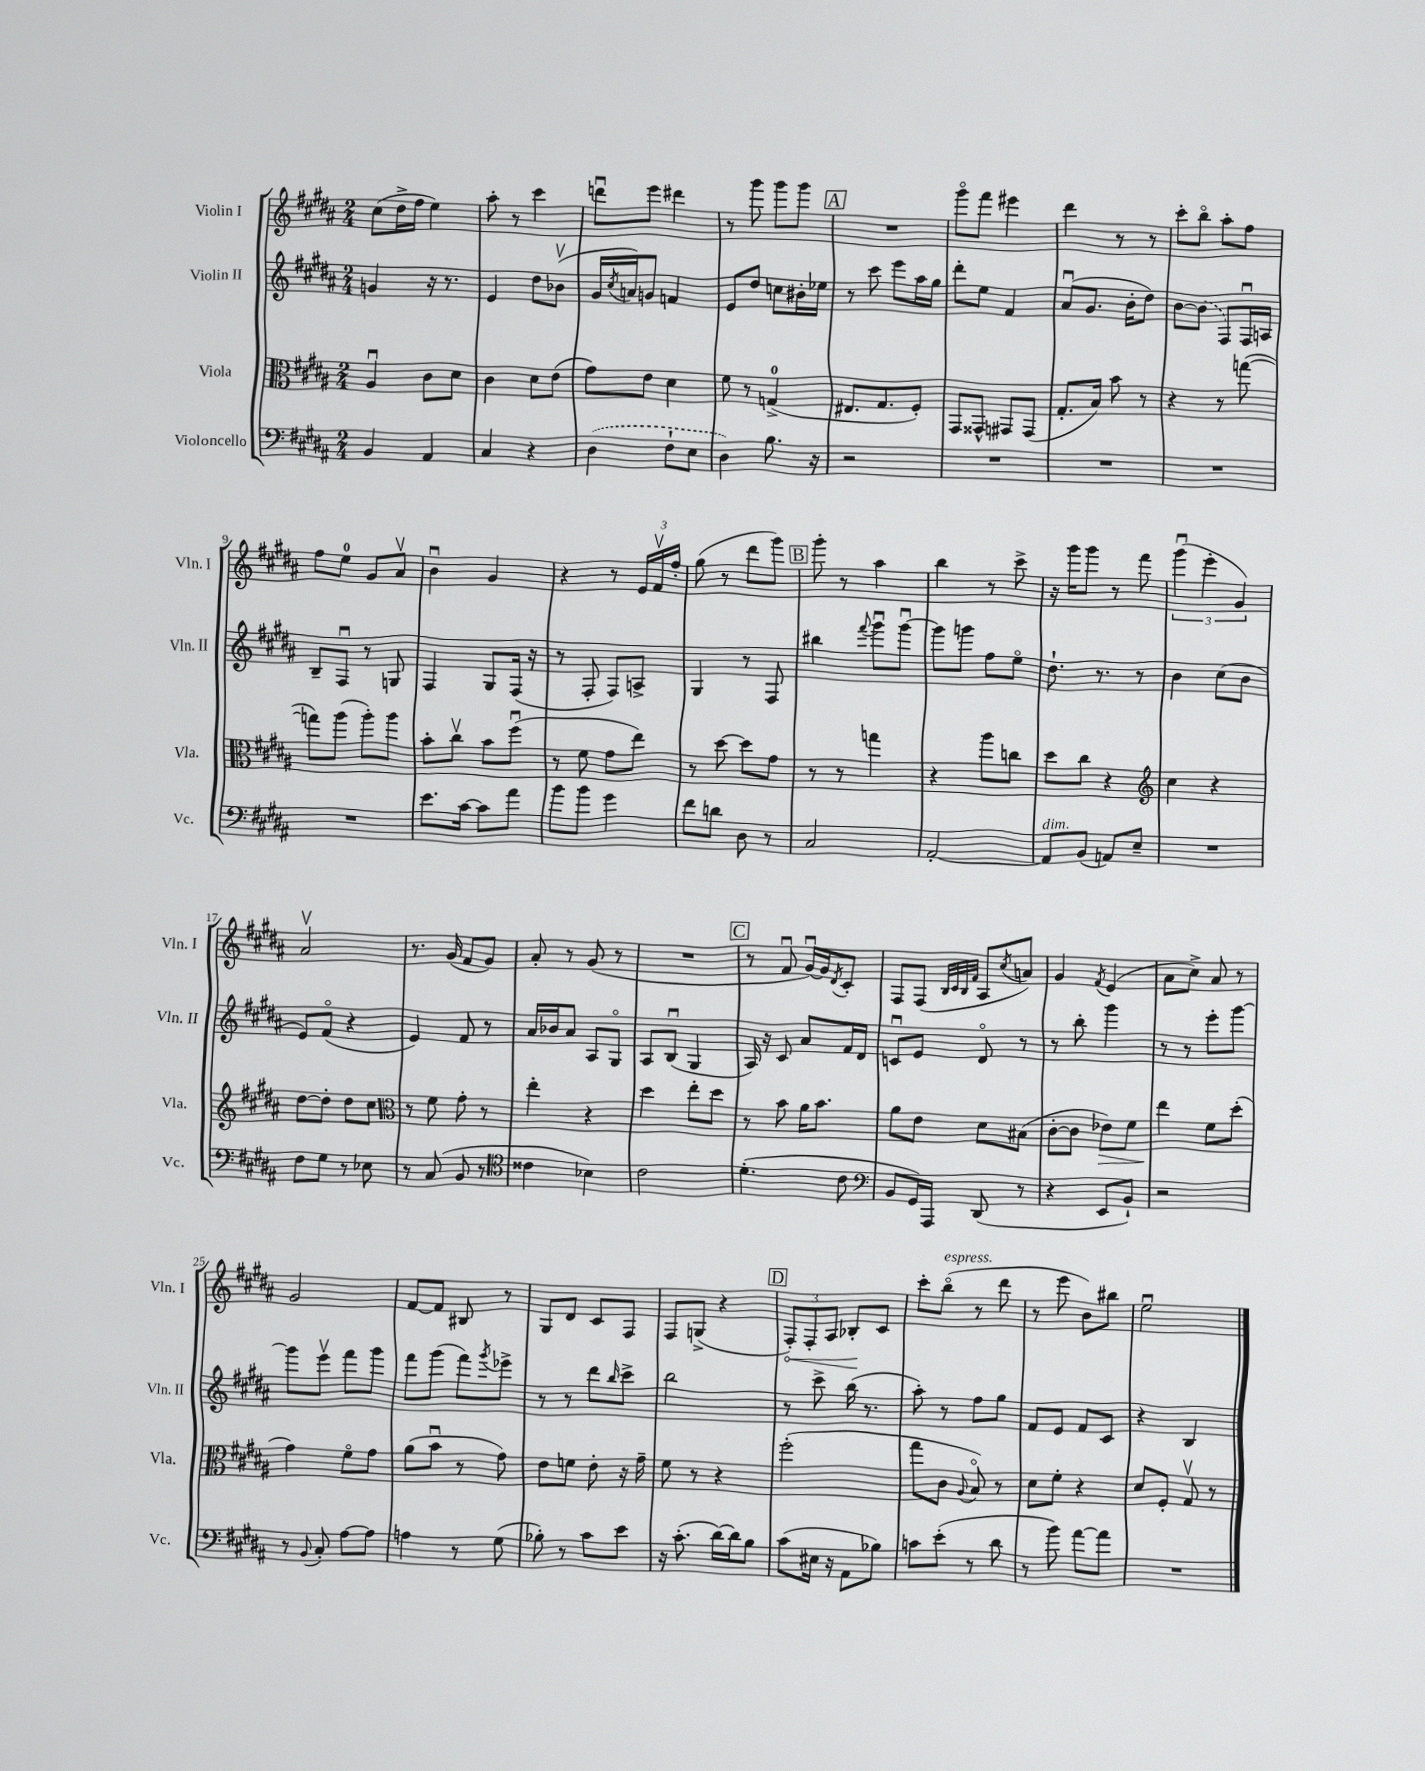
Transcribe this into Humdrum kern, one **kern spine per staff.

**kern	**kern	**dynam	**kern	**kern	**dynam
*part4	*part3	*part3	*part2	*part1	*part1
*staff4	*staff3	*staff3	*staff2	*staff1	*staff1
*I"Violoncello	*I"Viola	*	*I"Violin II	*I"Violin I	*
*I'Vc.	*I'Vla.	*	*I'Vln. II	*I'Vln. I	*
*clefF4	*clefC3	*	*clefG2	*clefG2	*
*k[f#c#g#d#a#]	*k[f#c#g#d#a#]	*	*k[f#c#g#d#a#]	*k[f#c#g#d#a#]	*
*M2/4	*M2/4	*	*M2/4	*M2/4	*
=1	=1	=1	=1	=1	=1
4BB/	4A#u/	.	4gn/	(8cc#\L	.
.	.	.	.	16dd#^\L	.
.	.	.	.	16ff#\JJ	.
4AA#/	8c#\L	.	16r	4ee\)	.
.	.	.	8.r	.	.
.	8d#\J	.	.	.	.
=2	=2	=2	=2	=2	=2
4C#/	4c#\	.	4e/	8aa#'\	.
.	.	.	.	8r	.
4r	8d#\L	.	8dd#\L	4ccc#\	.
.	(8e\J	.	(8b-Xv\J	.	.
=3	=3	=3	=3	=3	=3
(4D#\	8g#\L)	.	16g#/LL	8dddnu\L	.
.	.	.	8qcc#/	.	.
.	.	.	16an/J)	.	.
.	8e\J	.	8gn/J	8eee\J	.
8F#`\L	4d#\	.	4fn/	4ddd#X\	.
8E\J	.	.	.	.	.
=4	=4	=4	=4	=4	=4
4D#\)	8f#\	.	8e/L	8r	.
.	8r	.	8dd#/J	8ggg#\	.
8.B\	(4Gn^/	.	8ccn\L	8ggg#\L	.
.	.	.	16b#X'\L	8ggg#\J	.
16r	.	.	16ee-X\JJ	.	.
!!LO:REH:place=s1:t=A
=5	=5	=5	=5	=5	=5
2r	8.E#X/L	.	8r	2r	.
.	.	.	8ccc#\	.	.
.	8.G#/	.	.	.	.
.	.	.	8eee\L	.	.
.	8F#'/J)	.	16aa#\L	.	.
.	.	.	16gg#\JJ	.	.
=6	=6	=6	=6	=6	=6
2r	8GG#/L	.	8ddd#'\L	8ggg#\L	.
.	8GG##X^^/J	.	8ee\J	8fff#\J	.
.	8GG#X/L	.	4f#/	4eee#X\	.
.	(8GG#/J	.	.	.	.
=7	=7	=7	=7	=7	=7
2r	8.G#'/L	.	(8a#u/L	4ddd#\	.
.	.	.	8.g#/J	.	.
.	16B/Jk)	.	.	.	.
.	8b\	.	.	8r	.
.	.	.	16b'\KL	.	.
.	8r	.	8dd#\J)	8r	.
=8	=8	=8	=8	=8	=8
2r	4r	.	[8b\L	8ccc#'\L	.
.	.	.	(8b\J]	8bb\J	.
.	8r	.	8F#/L)	8aa#'\L	.
.	([8ggn\	.	16F#u/L	8ff#\J	.
.	.	.	16An/JJ	.	.
!!LO:LB:g=z
=9	=9	=9	=9	=9	=9
2r	8ggn\L])	.	8B~/L	8ff#\L	.
.	(8aa#\J	.	8F#u/J	8ee\J	.
.	8aa#'\L)	.	8r	8g#/L	.
.	8aa#\J	.	8Gn/	8a#v/J	.
=10	=10	=10	=10	=10	=10
8.e\L	8b'\L	.	4F#/	4bu\	.
.	8cc#v\J	.	.	.	.
[16c#\Jk	.	.	.	.	.
8c#\L]	8b\L	.	8G#/L	4g#/	.
8a#\J	(8ff#u\J	.	(16F#/Jk	.	.
.	.	.	16r	.	.
=11	=11	=11	=11	=11	=11
8b\L	8r	.	8r	4r	.
8b\J	8f#\	.	8F#'/	.	.
4g#\	8g#\L	.	8F#/L)	8r	.
.	8ee\J)	.	8An^/J	24e/LL	.
.	.	.	.	24f#v/	.
.	.	.	.	24ff#'/JJ	.
=12	=12	=12	=12	=12	=12
8f#\L	8r	.	4G#/	(8gg#\	.
8dn\J	[8dd#\	.	.	8r	.
8D#\	8dd#\L]	.	8r	8ddd#\L	.
8r	8g#\J	.	8F#/	8ggg#\J)	.
!!LO:REH:place=s1:t=B
=13	=13	=13	=13	=13	=13
2C#/	8r	.	4bb#X\	8ggg#'\	.
.	8r	.	.	8r	.
.	.	.	8qqfff#/	.	.
.	4ggn\	.	8ggg#u\L	4aa#\	.
.	.	.	[8ggg#u\J	.	.
=14	=14	=14	=14	=14	=14
[2AA#'/	4r	.	8ggg#\L]	4bb\	.
.	.	.	8gggn\J	.	.
.	8aa#\L	.	8ff#\L	8r	.
.	8ccn\J	.	8ee\J	8ccc#^\	.
=15	=15	=15	=15	=15	=15
!LO:TX:a:i:t=dim.	!	!	!	!	!
8AA#/L]	8dd#\L	.	8.dd#`\	16r	.
.	.	.	.	16ggg#\KL	.
(8BB/J	8cc#\J	.	.	8ggg#\J	.
.	.	.	8.r	.	.
8AAn/L)	4r	.	.	8r	.
8E~/J	.	.	8r	8fff#\	.
=16	=16	=16	=16	=16	=16
*	*clefG2	*	*	*	*
2r	4cc#\	.	4b\	(6ggg#u\	.
.	.	.	.	6eee'\	.
.	4r	.	(8cc#\L	.	.
.	.	.	.	6g#/)	.
.	.	.	8b\J	.	.
!!LO:LB:g=z
=17	=17	=17	=17	=17	=17
8F#\L	[8dd#\L	.	8e/L)	2a#v/	.
8G#\J	8dd#'\J]	.	(8f#/J	.	.
8r	8dd#\L	.	4r	.	.
8E-X\	8cc#\J	.	.	.	.
=18	=18	=18	=18	=18	=18
*	*clefC3	*	*	*	*
8r	8r	.	4e/)	8.r	.
(8C#/	8f#\	.	.	.	.
.	.	.	.	(16g#/	.
8BB/	8g#'\	.	8f#/	8f#/L	.
8r	8r	.	8r	8g#/J)	.
=19	=19	=19	=19	=19	=19
*clefC4	*	*	*	*	*
4c##X\	4ee'\	.	16a#/LL	8a#'/	.
.	.	.	16b-X/J	.	.
.	.	.	8a#/J	8r	.
4B-X\)	4r	.	8A#/L	(8g#/	.
.	.	.	8G#/J	8r	.
=20	=20	=20	=20	=20	=20
2c#\	4dd#\	.	8A#/L	2r	.
.	.	.	(8Bu/J	.	.
.	8ee'\L	.	4G#/	.	.
.	8dd#\J	.	.	.	.
!!LO:REH:place=s1:t=C
=21	=21	=21	=21	=21	=21
(4.d#'\	8r	.	16A#/)	8r	.
.	.	.	16r	.	.
.	8b\	.	8c#/	8f#u/	.
.	16a#\KL	.	8a#/L	[16g#u/LL)	.
.	8.b\J	.	.	16g#/J]	.
.	.	.	.	8qd#/	.
8c#\	.	.	16f#/L	8c#'/J	.
.	.	.	16d#/JJ	.	.
=22	=22	=22	=22	=22	=22
*clefF4	*	*	*	*	*
8BB/L	8a#\L	.	8cnu/L	8F#/L	.
16GG#/L)	8e\J	.	8e/J	(8F#/J	.
16AAA#/JJ	.	.	.	.	.
.	.	.	.	32qqB/LLL	.
.	.	.	.	32qqc#/	.
.	.	.	.	32qqB/	.
.	.	.	.	32qqf#/JJJ	.
(8DD#/	8d#\L	.	8d#/	8A#/L	.
.	.	.	.	8qcc#/	.
8r	(8B#X\J	.	8r	8an/J)	.
=23	=23	=23	=23	=23	=23
4r	[8c#'\L	.	8r	4g#/	.
.	8c#\J]	.	8bb'\	.	.
.	.	.	.	8qf#/	.
!	!	!LO:HP:b	!	!	!
8EE/L	8e-X\L)	>	4ggg#\	(4e/	.
8BB`/J)	8f#\J	.	.	.	.
=24	=24	=24	=24	=24	=24
2r	4ee\	.	8r	8a#\L	.
.	.	.	8r	8cc#^\J)	.
.	8f#\L	]	8eee'\L	8a#/	.
.	(8dd#'\J	.	[8ggg#\J	8r	.
!!LO:LB:g=z
=25	=25	=25	=25	=25	=25
8r	4g#\)	.	8ggg#\L]	2g#/	.
8qqBB/	.	.	.	.	.
8C#'/	.	.	8eeev\J	.	.
[8A#\L	8f#\L	.	8fff#\L	.	.
8A#\J]	8g#\J	.	8ggg#\J	.	.
=26	=26	=26	=26	=26	=26
4An\	(8a#\L	.	8fff#\L	[8f#/L	.
.	8bu\J	.	(8ggg#\J	8f#/J]	.
8r	8r	.	8fff#\L)	8B#X/	.
.	.	.	8qggg#/	.	.
(8G#\	8g#\)	.	8eee-X^\J	8r	.
=27	=27	=27	=27	=27	=27
8B-X'\)	8e\L	.	8r	8G#/L	.
8r	8fn\J	.	8r	8d#/J	.
8c#\L	8e'\	.	8ddd#\L	8c#/L	.
.	.	.	16qqbb/	.	.
8e\J	16r	.	8ccc#^\J	8F#/J	.
.	16g#~\	.	.	.	.
=28	=28	=28	=28	=28	=28
16r	8f#\	.	2bb\	8F#/L	.
(8.c#'\	.	.	.	.	.
.	8r	.	.	(8Gn^/J	.
[16d#\LL)	4r	.	.	4r	.
16d#\J]	.	.	.	.	.
8B\J	.	.	.	.	.
!!LO:REH:place=s1:t=D
=29	=29	=29	=29	=29	=29
!	!	!	!	!	!LO:HP:b
(8c#\L	(2ff#'\	.	8r	12F#'/L)	<
.	.	.	.	12F#'/	.
16E#X\Jk	.	.	8ccc#^\	.	.
.	.	.	.	12A#/J	.
16r	.	.	.	.	.
8AA#\L	.	.	(16bb\	8B-X'/L	.
.	.	.	8.r	.	.
8B-X\J)	.	.	.	8c#/J	[
=30	=30	=30	=30	=30	=30
8cn\L	8gg#\L	.	8aa#'\)	8ccc#'\L	.
!	!	!	!	!LO:TX:a:i:t=espress.	!
(8e'\J	8c#\J	.	8r	(8bb\J	.
.	8qqA#/	.	.	.	.
8r	8B/)	.	8ff#\L	8r	.
8d#\	8r	.	8gg#\J	8ddd#\	.
=31	=31	=31	=31	=31	=31
8r	8d#\L	.	8f#/L	8r	.
8b\)	8f#'\J	.	8e/J	8eee\	.
[8a#\L	4r	.	8f#/L	8b\L)	.
8a#\J]	.	.	8c#/J	8bb#X\J	.
=32	=32	=32	=32	=32	=32
2r	8d#/L	.	4r	2eeu\	.
.	8F#'/J	.	.	.	.
.	8G#v/	.	4B/	.	.
.	8r	.	.	.	.
==	==	==	==	==	==
*-	*-	*-	*-	*-	*-
